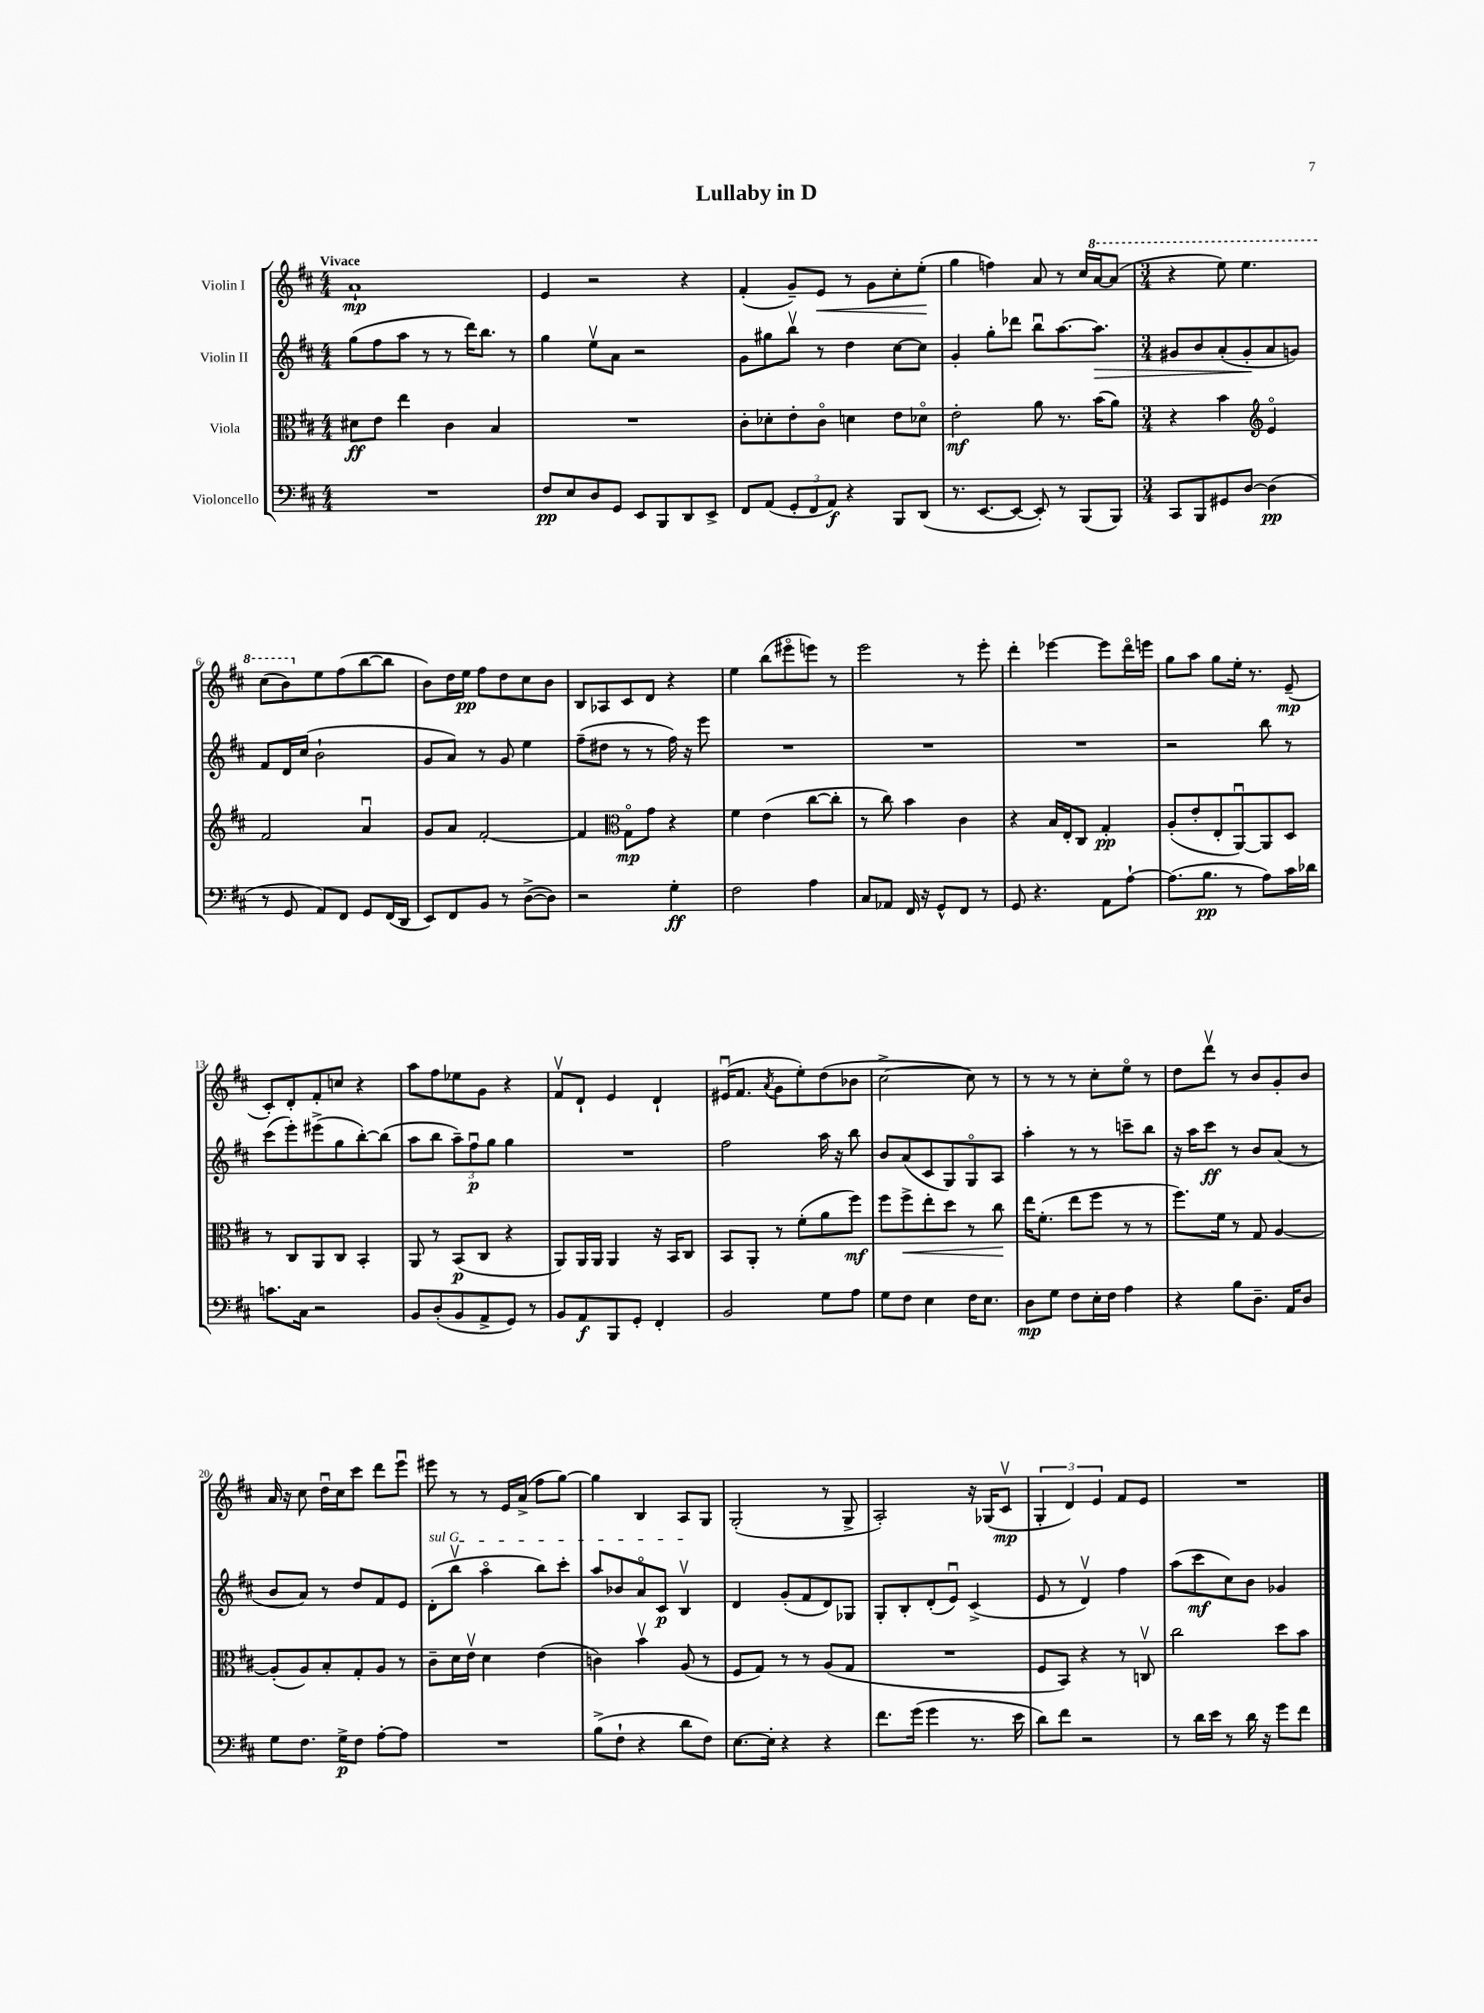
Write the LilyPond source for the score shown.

\header { title = "Lullaby in D" }
<<
\new StaffGroup <<
\new Staff = "s0" \with { instrumentName = "Violin I" } {
    \clef treble \key d \major \numericTimeSignature \time 4/4 \tempo "Vivace"
    a'1-!\mp |
    e'4 r2 r4 |
    fis'4-.( g'8--) e'8\< r8 g'8 cis''8-. e''8-.\!( |
    g''4 f''4) a'8 r8 cis''16 \ottava #1 a''16~ a''8( |
    \numericTimeSignature \time 3/4 r4 e'''8) e'''4. |
    cis'''8( b''8) \ottava #0 e''8 fis''8( b''8~ b''8 |
    b'8) d''16 e''16\pp fis''8 d''8 cis''8 b'8 |
    b8 aes8 cis'8 d'8 r4 |
    e''4 b''8( eis'''8\flageolet e'''8) r8 |
    e'''2 r8 e'''8-. |
    d'''4-. ees'''4~ ees'''8 d'''16\flageolet e'''16 |
    g''8 a''8 g''8 e''16-. r8. e'8--\mp( |
    cis'8-.) d'8-. fis'8-. c''8 r4 |
    a''8 fis''8 ees''8 g'8 r4 |
    fis'8\upbow d'8-! e'4 d'4-! |
    eis'16\downbow( fis'8. \acciaccatura { a'8 } g'8 e''8-.) d''8( bes'8 |
    cis''2~-> cis''8) r8 |
    r8 r8 r8 cis''8-. e''8\flageolet r8 |
    d''8 d'''8\upbow r8 b'8 g'8-. b'8 |
    a'16 r16 cis''8 d''16\downbow cis''16 cis'''8 d'''8 e'''8\downbow |
    eis'''8 r8 r8 e'16 a'16->( fis''8 g''8~) |
    g''4 b4 a8 g8 |
    g2-.( r8 g8-> |
    a2-.) r16 ges16( cis'8\upbow\mp |
    \tuplet 3/2 { g4-. d'4) e'4 } fis'8 e'8 |
    R2. \bar "|." |
}
\new Staff = "s1" \with { instrumentName = "Violin II" } {
    \clef treble \key d \major \numericTimeSignature \time 4/4
    g''8( fis''8 a''8 r8 r8 d'''16) b''8. r8 |
    g''4 e''8\upbow a'8 r2 |
    g'8 gis''8 b''8\upbow r8 d''4 cis''8~ cis''8 |
    g'4-. g''8-. des'''8 b''8\downbow a''8.~ a''8.\> |
    \numericTimeSignature \time 3/4 gis'8 b'8 a'8-.( gis'8-.\! a'8 g'8) |
    fis'8 d'16 cis''16( b'2-! |
    g'8 a'8) r8 g'8 e''4 |
    fis''8--( dis''8 r8 r8 fis''16) r16 e'''8 |
    R2. |
    R2. |
    R2. |
    r2 b''8 r8 |
    cis'''8( e'''8-.) eis'''8->( g''8 b''8~-.) b''8( |
    a''8 b''8 \tuplet 3/2 { a''8--) fis''8\downbow\p g''8 } g''4 |
    R2. |
    fis''2 a''16 r16 b''8 |
    b'8 a'8( cis'8 g8) g8\flageolet a8 |
    a''4-. r8 r8 c'''8-- b''8 |
    r16 a''16 cis'''8\ff r8 b'8 a'8( r8 |
    b'8 a'8) r8 d''8 fis'8 e'8 |
    \once \override TextSpanner.bound-details.left.text = \markup { \italic "sul G" } d'8-.\startTextSpan( b''8\upbow a''4\flageolet b''8) cis'''8-. |
    a''8 bes'8 a'8\flageolet cis'8\p b4\upbow\stopTextSpan |
    d'4 g'8-.( fis'8 d'8) ges8 |
    g8-. b8-. d'8-.( e'8\downbow) cis'4->( |
    e'8 r8 d'4\upbow) fis''4 |
    a''8( cis'''8\mf cis''8) b'8 ges'4 \bar "|." |
}
\new Staff = "s2" \with { instrumentName = "Viola" } {
    \clef alto \key d \major \numericTimeSignature \time 4/4
    dis'8\ff e'8 e''4 cis'4 b4 |
    R1 |
    cis'8-. des'8-. e'8-. cis'8\flageolet d'4 e'8 des'8\flageolet |
    e'2-.\mf a'8 r8. b'16( a'8) |
    \numericTimeSignature \time 3/4 r4 b'4 \clef treble e'4\flageolet |
    fis'2 a'4\downbow |
    g'8 a'8 fis'2~-. |
    fis'4 \clef alto g8\flageolet\mp g'8 r4 |
    fis'4 e'4( cis''8~ cis''8-. |
    r8 cis''8) b'4 cis'4 |
    r4 b16 e16-. cis8 g4-.\pp |
    a8-.( e'8-. e8-. a,8~\downbow) a,8 d8 |
    r8 cis8 a,8 cis8 b,4-. |
    a,8 r8 b,8\p( cis8 r4 |
    a,8) a,16 a,16 a,4 r16 b,16 cis8 |
    b,8 a,8-. r8 fis'8-.( a'8 fis''8\mf) |
    fis''8 fis''8->\< e''8-. d''8 r8 cis''8\! |
    e''16 fis'8.-.( e''8 fis''8 r8 r8 |
    fis''8.) fis'16 r8 g8 a4~ |
    a8-.( a8) b8-. g8-. a8 r8 |
    cis'8-- d'16 e'16\upbow d'4 e'4( |
    c'4) b'4\upbow a8( r8 |
    fis8 g8) r8 r8 a8( g8 |
    R2. |
    fis8 b,8) r4 r8 c8\upbow |
    cis''2 d''8 b'8 \bar "|." |
}
\new Staff = "s3" \with { instrumentName = "Violoncello" } {
    \clef bass \key d \major \numericTimeSignature \time 4/4
    R1 |
    fis8\pp e8 d8 g,8 e,8 b,,8 d,8 e,8-> |
    fis,8 a,8( \tuplet 3/2 { g,8-. fis,8 a,8\f) } r4 b,,8 d,8( |
    r8. e,8.~ e,8~ e,8-.) r8 b,,8( b,,8) |
    \numericTimeSignature \time 3/4 cis,8 b,,8 gis,8 d8~ d4\pp( |
    r8 g,8 a,8) fis,8 g,8 fis,16( d,16 |
    e,8) fis,8 b,8 r8 d8~->( d8) |
    r2 g4-.\ff |
    fis2 a4 |
    cis8 aes,8 fis,16 r16 g,8-^ fis,8 r8 |
    g,8 r4. a,8 a8~-! |
    a8.( b8.\pp r8 a8) cis'16 des'16 |
    c'8. cis16 r2 |
    b,8 d8-.( b,8 a,8-> g,8) r8 |
    b,8 a,8\f b,,8 g,8-. fis,4-. |
    b,2 g8 a8 |
    g8 fis8 e4 fis16 e8. |
    d8\mp g8 fis8 e16-. fis16 a4 |
    r4 b8 d8.-- a,16 d8 |
    g8 fis8. g16->\p fis8 a8~-. a8 |
    R2. |
    b8->( fis8-! r4 d'8 fis8) |
    e8.~ e16-. r4 r4 |
    fis'8. g'16( g'4 r8. e'16 |
    d'8) fis'8 r2 |
    r8 d'16 e'16 r8 d'16 r16 g'8 fis'8 \bar "|." |
}
>>
>>
